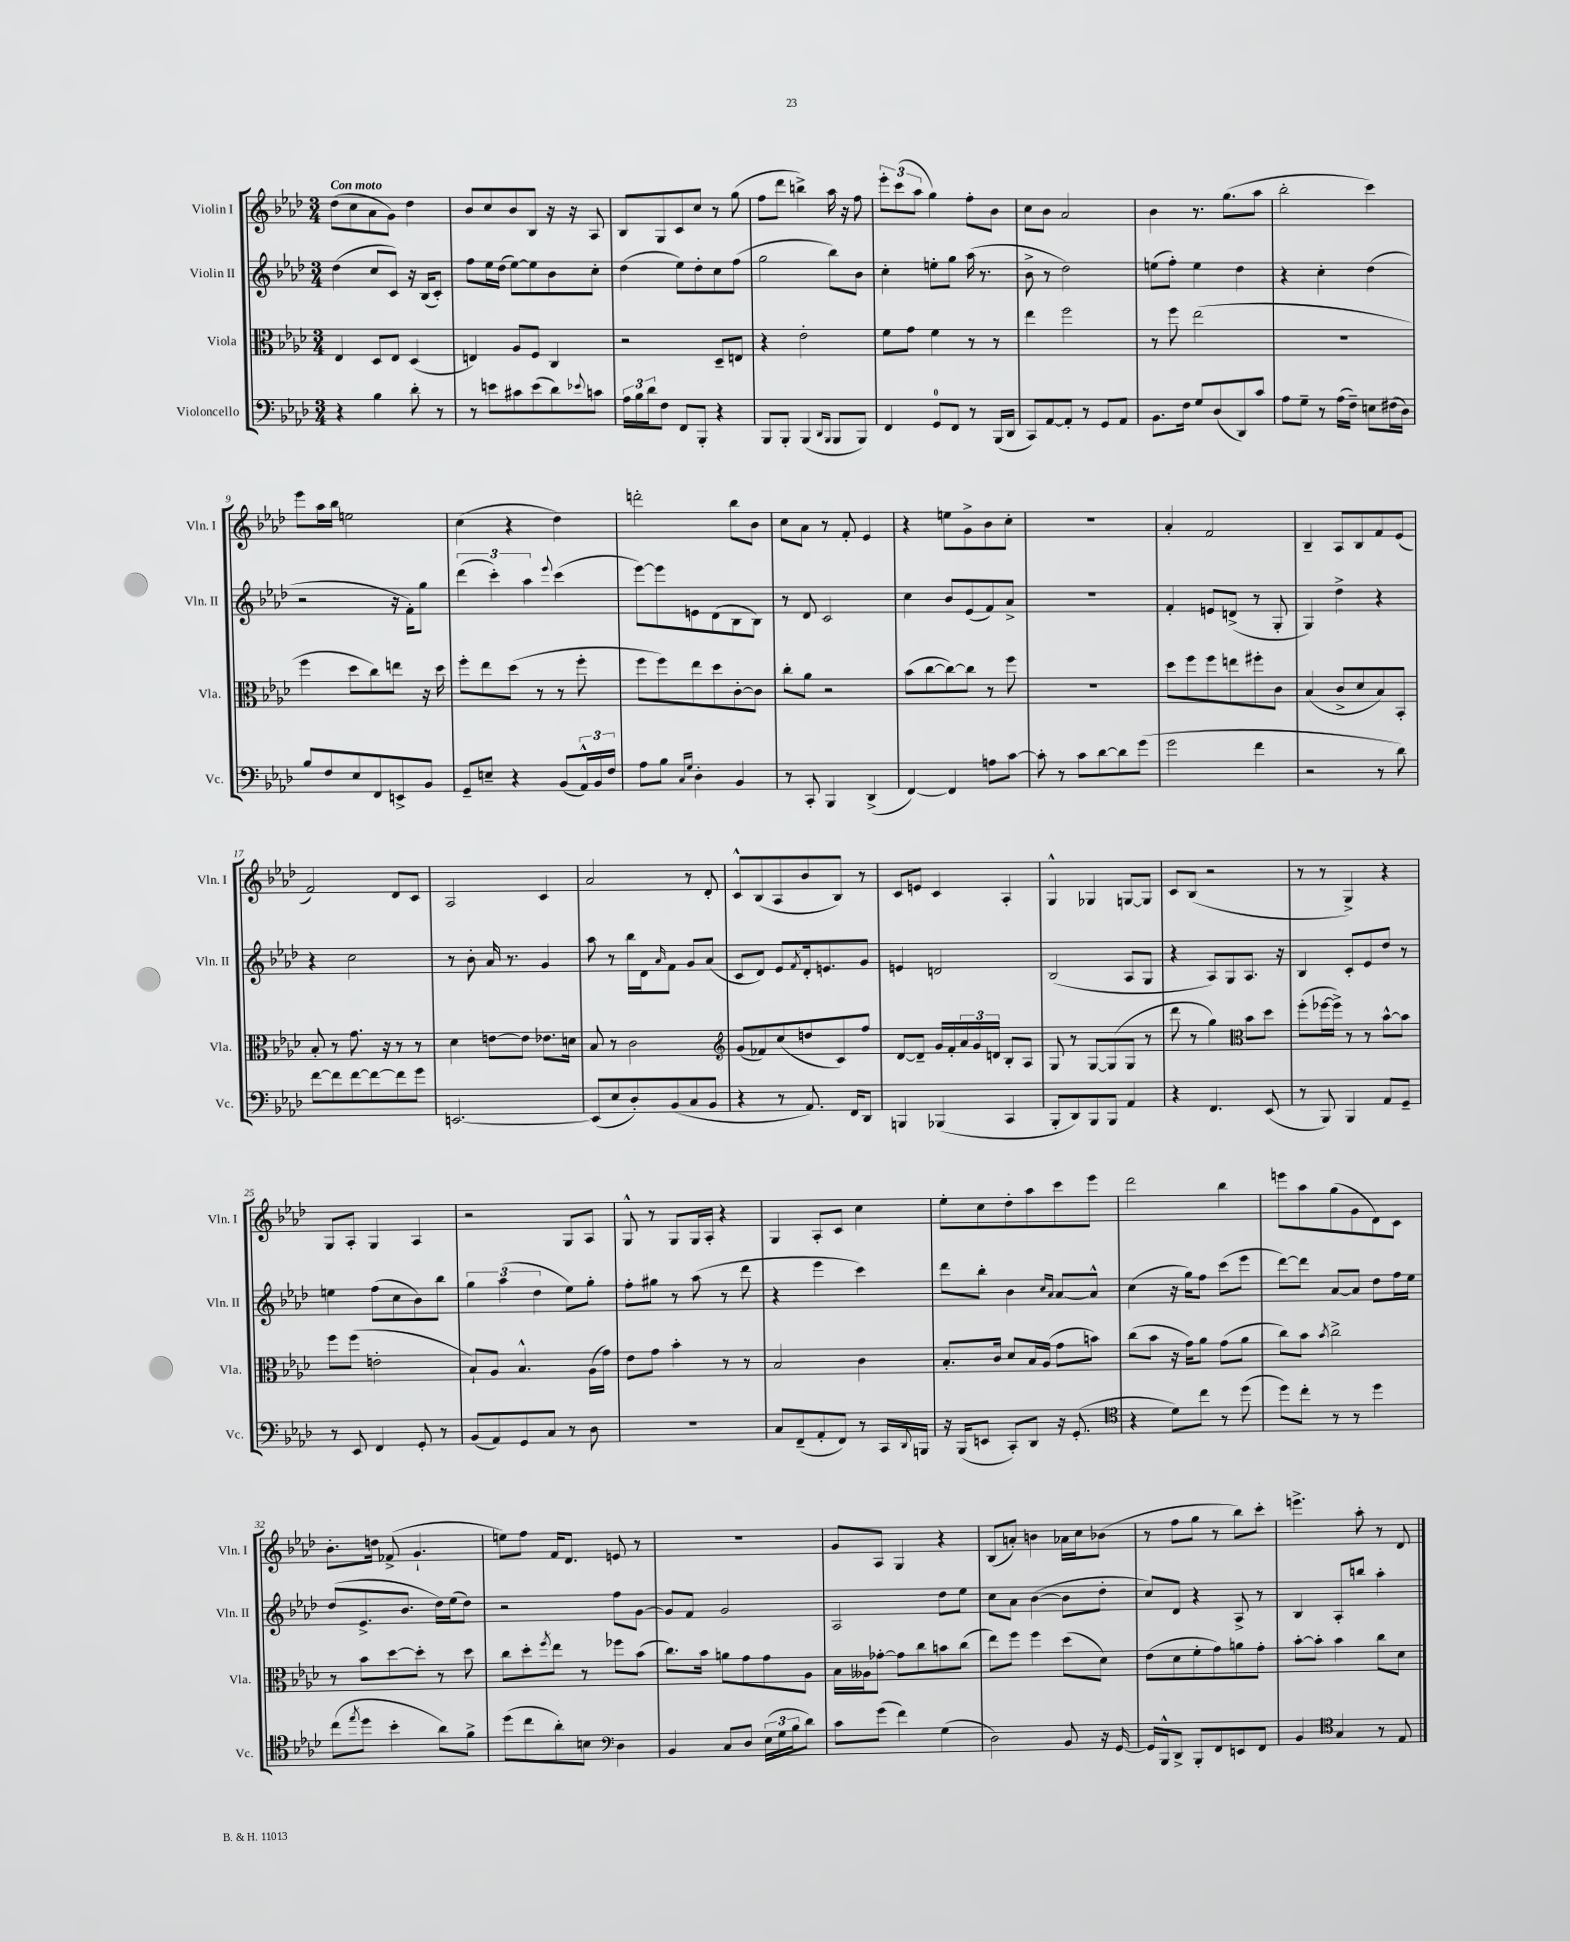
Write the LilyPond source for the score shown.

<<
\new StaffGroup <<
\new Staff = "s0" \with { instrumentName = "Violin I" shortInstrumentName = "Vln. I" } {
    \clef treble \key aes \major \numericTimeSignature \time 3/4 \tempo "Con moto"
    des''8( c''8 aes'8 g'8) des''4 |
    bes'8 c''8 bes'8 bes8 r16 r16 aes8 |
    bes8 g8 c'8 c''8 r8 g''8( |
    f''8 des'''8 b''4->) aes''16 r16 f''8 |
    \tuplet 3/2 { ees'''8-. c'''8( aes''8 } g''4) f''8-. bes'8 |
    c''8 bes'8 aes'2 |
    bes'4 r8. g''8.( aes''8 |
    bes''2-. c'''4) |
    ees'''8 aes''16 bes''16 e''2 |
    c''4( r4 des''4) |
    d'''2-. bes''8 bes'8 |
    c''8 aes'8 r8 f'8-. ees'4 |
    r4 e''8 g'8-> bes'8 c''8-. |
    R2. |
    aes'4-. f'2 |
    bes4-- aes8 bes8 f'8 ees'8( |
    f'2) des'8 c'8 |
    aes2 c'4 |
    aes'2 r8 des'8-. |
    c'8-^ bes8( aes8 bes'8 bes8) r8 |
    c'8 e'8 c'4 aes4-. |
    g4-^ ges4 g8~ g8 |
    c'8 bes8( r2 |
    r8 r8 g4->) r4 |
    g8 aes8-. g4 aes4 |
    r2 g8 aes8 |
    g8-^ r8 g8 g16 aes16-. r4 |
    g4 aes8-. c'8 c''4 |
    ees''8-. c''8 des''8-. aes''8 c'''8 ees'''8 |
    des'''2 bes''4 |
    e'''8 aes''8 g''8( g'8 des'8) c'8 |
    bes'8.-. d''16 fes'8->( g'4.-! |
    e''8) f''8 f'16 des'8. e'8 r8 |
    R2. |
    g'8 aes8 g4 r4 |
    bes8( a'8-.) b'4 aes'16 c''16 bes'8( |
    r8 f''8 g''8 r8 bes''8) c'''8-. |
    e'''4.-> aes''8-. r8 des'8 \bar "|." |
}
\new Staff = "s1" \with { instrumentName = "Violin II" shortInstrumentName = "Vln. II" } {
    \clef treble \key aes \major \numericTimeSignature \time 3/4
    des''4( c''8 c'8) r16 bes16( c'8-.) |
    f''8 ees''16 des''16( ees''8~) ees''8 bes'8 c''8-. |
    des''4( ees''8) des''8-. c''8 f''8( |
    g''2 bes''8) bes'8 |
    c''4-. e''8-. g''8 aes''16( r8. |
    bes'8-> r8 des''2) |
    e''8( f''8-.) e''4 des''4 |
    r4 c''4-. des''4( |
    r2 r16 f'16-.) g''8 |
    \tuplet 3/2 { des'''4( c'''4-.) aes''4 } \appoggiatura { ees'''8 } c'''4( |
    ees'''8~) ees'''8 e'8 des'8( bes8 bes8) |
    r8 des'8 c'2 |
    c''4 bes'8 ees'8( f'8) aes'8-> |
    R2. |
    f'4-. e'8 d'8->( r8 g8-. |
    g4) des''4-> r4 |
    r4 c''2 |
    r8 bes'8-. aes'16 r8. g'4 |
    aes''8 r8 bes''16 des'16 \grace { aes'16 } f'8 g'8 aes'8( |
    c'8 des'8) ees'8 \acciaccatura { f'8 } des'16-. e'8. g'8 |
    e'4 d'2 |
    bes2( aes8 g8 |
    r4 aes8) g8 aes8. r16 |
    bes4 c'8-. ees'8 des''8 r8 |
    e''4 f''8( c''8 bes'8) bes''8 |
    \tuplet 3/2 { g''4 aes''4( des''4 } ees''8) g''8-. |
    f''8-. gis''8 r8 aes''8( r8 des'''8 |
    r4 ees'''4 c'''4) |
    des'''8 bes''8-. bes'4 \grace { c''16 aes'16 } aes'8~ aes'8-^ |
    c''4( r16 g''16) f''8 c'''8( ees'''8 |
    des'''8~) des'''8 aes'8~ aes'8 des''8 f''16 ees''16 |
    des''8( ees'8.-> bes'8. des''16) ees''16( des''8) |
    r2 f''8 g'8~ |
    g'8 f'8 g'2 |
    aes2 des''8 ees''8 |
    c''8 aes'8 bes'4~( bes'8 des''8-. |
    c''8) des'8 r4 aes8-> r8 |
    bes4 aes8-. b''8 aes''4-. \bar "|." |
}
\new Staff = "s2" \with { instrumentName = "Viola" shortInstrumentName = "Vla." } {
    \clef alto \key aes \major \numericTimeSignature \time 3/4
    ees4 des8 ees8 des4( |
    e4) aes8 f8 c4 |
    r2 des8-- e8 |
    r4 ees'2-. |
    f'8 g'8 f'4 r8 r8 |
    ees''4 f''2 |
    r8 f''8 ees''2( |
    r2. |
    f''4 des''8 c''8) e''8 r16 des''16 |
    f''8-. ees''8 des''8( r8 r8 f''8-. |
    f''8 f''8) ees''8 des''8 c'8~-. c'8 |
    c''8-. aes'8 r2 |
    bes'8( c''8~ c''8~) c''8 r8 f''8 |
    R2. |
    des''8 f''8 f''8 e''8 fis''8-. c'8 |
    bes4( c'8-> des'8 bes8) bes,8-. |
    bes8-. r8 g'8. r16 r8 r8 |
    des'4 e'8~ e'8 ees'8. d'16 |
    bes8 r8 c'2 |
    \clef treble g'8( fes'8) c''8( d''8 c'8) f''8 |
    des'8~ des'8-- g'16 f'16-. \tuplet 3/2 { aes'16 g'16 d'16 } bes8-. aes8 |
    g8 r8 g8~ g8( g8 r8 |
    des'''8 r8 g''4) \clef alto bes'8 des''8 |
    f''8-.( fes''16~ fes''16->) r8 r8 bes'8~-^ bes'8 |
    f''8 f''8( e'2-. |
    bes8-!) aes8 bes4.-^ aes16( g'16) |
    ees'8 g'8 bes'4-. r8 r8 |
    bes2 c'4 |
    bes8.-. c'16 des'8 bes16 aes16( g'8 b'8) |
    c''8( bes'8 r16 g'16) aes'8 g'8( aes'8 |
    c''8) bes'8 \acciaccatura { bes'8 } c''2-> |
    r8 bes'8 des''8~ des''8-. r8 des''8 |
    c''8 des''8-. \acciaccatura { f''8 } ees''8 r8 fes''8 bes'8( |
    c''8.) bes'16 a'8 g'8 g'8 aes8 |
    bes16 aeses16 ges'8~-. ges'8 c''8 b'8 c''8( |
    ees''8) f''8 f''4 des''8( des'8) |
    ees'8( des'8 f'8-. g'8) a'8 g'8-. |
    bes'8~-. bes'8-. bes'4 c''8 des'8 \bar "|." |
}
\new Staff = "s3" \with { instrumentName = "Violoncello" shortInstrumentName = "Vc." } {
    \clef bass \key aes \major \numericTimeSignature \time 3/4
    r4 bes4 des'8-. r8 |
    r8 e'8 cis'8 e'8( des'8) \appoggiatura { ees'8 } c'8 |
    \tuplet 3/2 { aes16 bes16 des'16 } f8 f,8 bes,,8-. r4 |
    bes,,8 bes,,8-. bes,,4( \grace { des,16 bes,,16 } bes,,8 bes,,8) |
    f,4 g,8-0 f,8 r8 bes,,16( des,16 |
    c,8) aes,8~ aes,8-. r8 g,8 aes,8 |
    bes,8. f16 g8 des8( des,8) c'8 |
    aes8 g8-- r8 aes16( f16--) e8 fis16( des16) |
    bes8 f8 ees8 f,8 e,8-> bes,8 |
    g,8-- e8-- r4 bes,8( \tuplet 3/2 { aes,16-^) bes,16 f16 } |
    aes8 bes8 \grace { c16 g16 } des4-. bes,4 |
    r8 c,8-. bes,,4 des,4->( |
    f,4~) f,4 a8 c'8~ |
    c'8-. r8 c'8 des'8~ des'8 g'8( |
    g'2 f'4 |
    r2 r8 des'8) |
    f'8~ f'8 f'8~ f'8~ f'8 g'8 |
    e,2.~ |
    e,8( ees8 des8-.) bes,8( c8 bes,8 |
    r4 r8 aes,8.) f,16 des,8 |
    b,,4 bes,,4( c,4 |
    bes,,8-. des,8) bes,,8 bes,,8 aes,4 |
    r4 f,4. ees,8( |
    r8 bes,,8) bes,,4 aes,8 g,8-- |
    r8 ees,8 f,4 g,8-. r8 |
    bes,8( aes,8) g,8 c8 r8 des8 |
    R2. |
    c8 f,8--( aes,8-. f,8) r8 c,16 \appoggiatura { des,8 } b,,16 |
    r16 bes,,16( e,8 c,8-.) des,8 r16 g,8.-.( |
    \clef tenor r4 des'8) c''8 r8 des''8( |
    des''8) c''8-. r8 r8 des''4 |
    c''8( \acciaccatura { ees''8 } des''8 bes'4-. aes'8) f'8-> |
    des''8( c''8 aes'8-.) b8 \clef bass des4 |
    bes,4 c8 des8 \tuplet 3/2 { ees16( g16 bes16 } des'8) |
    c'8 g'8( f'4) g4( |
    des2) bes,8 r16 g,16~ |
    g,16 bes,,16-^ des,8-> bes,,8-. f,8 e,8 f,8 |
    bes,4 \clef tenor g4 r8 ees8 \bar "|." |
}
>>
>>
